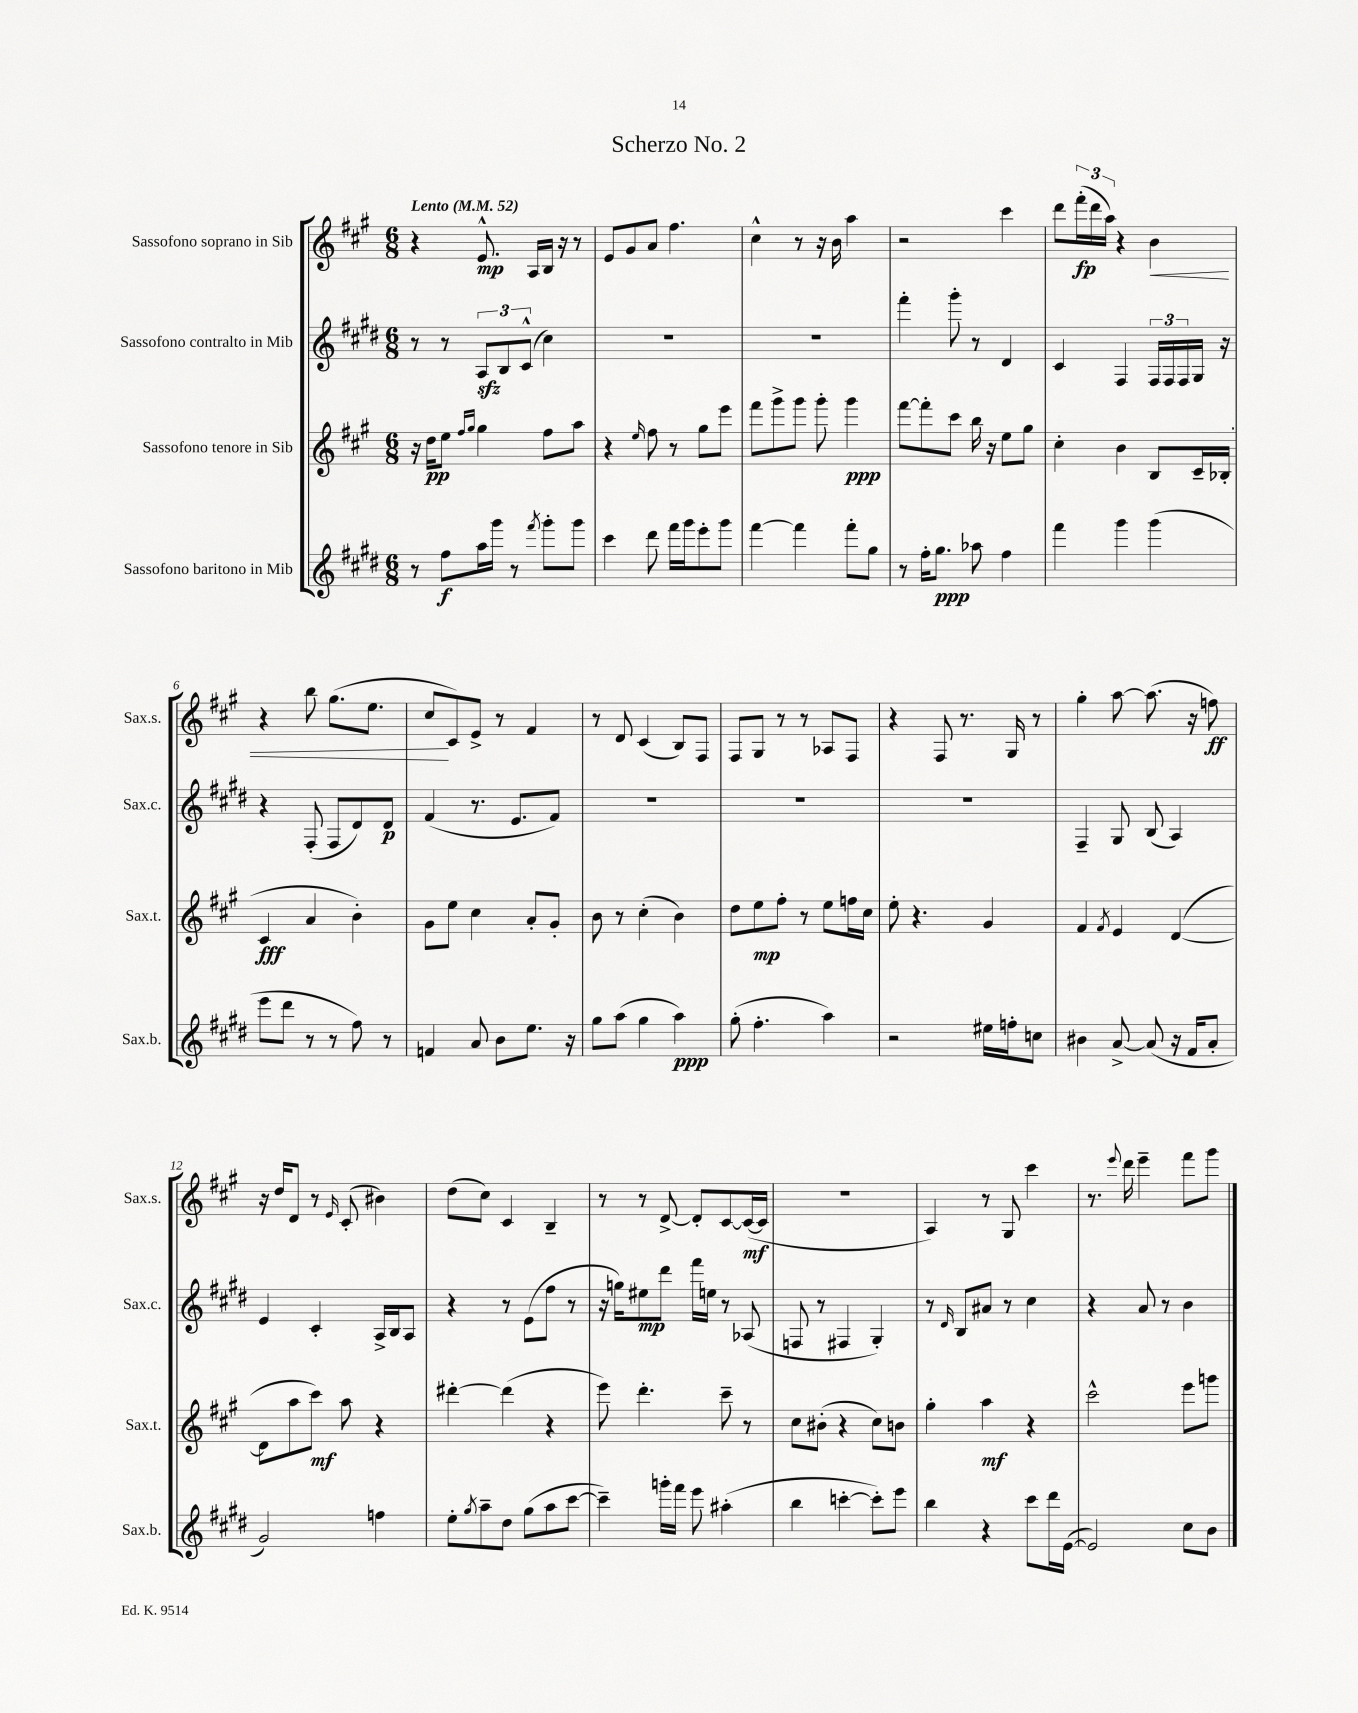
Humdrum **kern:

**kern	**dynam	**kern	**dynam	**kern	**dynam	**kern	**dynam
*part4	*part4	*part3	*part3	*part2	*part2	*part1	*part1
*staff4	*staff4	*staff3	*staff3	*staff2	*staff2	*staff1	*staff1
*I"Sassofono baritono in Mib	*	*I"Sassofono tenore in Sib	*	*I"Sassofono contralto in Mib	*	*I"Sassofono soprano in Sib	*
*I'Sax.b.	*	*I'Sax.t.	*	*I'Sax.c.	*	*I'Sax.s.	*
*clefG2	*	*clefG2	*	*clefG2	*	*clefG2	*
*k[f#c#g#d#]	*	*k[f#c#g#]	*	*k[f#c#g#d#]	*	*k[f#c#g#]	*
*M6/8	*	*M6/8	*	*M6/8	*	*M6/8	*
*MM52	*	*MM52	*	*MM52	*	*MM52	*
=1	=1	=1	=1	=1	=1	=1	=1
!	!	!	!	!	!	!LO:TX:a:B:t=Lento	!
8r	.	16r	.	8r	.	4r	.
.	.	16dd\KL	pp	.	.	.	.
8ff#\L	f	8ee\J	.	8r	.	.	.
.	.	16qqff#/LL	.	.	.	.	.
.	.	16qqgg#/JJ	.	.	.	.	.
16aa\L	.	4gg#\	.	12Azz/L	.	8.e^^/	mp
16ggg#\JJ	.	.	.	.	.	.	.
.	.	.	.	12B/	.	.	.
8r	.	.	.	.	.	.	.
.	.	.	.	(12c#^^/J	.	.	.
.	.	.	.	.	.	16A/LL	.
8qfff#/	.	.	.	.	.	.	.
8ggg#'\L	.	8ff#\L	.	4cc#\)	.	16B/JJ	.
.	.	.	.	.	.	16r	.
8ggg#\J	.	8aa\J	.	.	.	8r	.
=2	=2	=2	=2	=2	=2	=2	=2
4ccc#\	.	4r	.	2.r	.	8e/L	.
.	.	.	.	.	.	8g#/	.
.	.	16qqee/	.	.	.	.	.
8ddd#\	.	8ff#\	.	.	.	8a/J	.
16fff#\LL	.	8r	.	.	.	4.ff#\	.
16ggg#\J	.	.	.	.	.	.	.
8eee'\	.	8gg#\L	.	.	.	.	.
8ggg#\J	.	8eee\J	.	.	.	.	.
=3	=3	=3	=3	=3	=3	=3	=3
[4fff#\	.	8fff#\L	.	2.r	.	4cc#^^\	.
.	.	8ggg#^\	.	.	.	.	.
4fff#\]	.	8ggg#\J	.	.	.	8r	.
.	.	8ggg#'\	.	.	.	16r	.
.	.	.	.	.	.	16b\	.
8fff#'\L	.	4ggg#\	ppp	.	.	4aa\	.
8gg#\J	.	.	.	.	.	.	.
=4	=4	=4	=4	=4	=4	=4	=4
8r	.	[8fff#\L	.	4fff#'\	.	2r	.
16ff#'\KL	.	8fff#'\]	.	.	.	.	.
8.gg#\J	ppp	.	.	.	.	.	.
.	.	8ccc#\J	.	8ggg#'\	.	.	.
8aa-X\	.	16bb\	.	8r	.	.	.
.	.	16r	.	.	.	.	.
4ff#\	.	8ee\L	.	4d#/	.	4ccc#\	.
.	.	8gg#\J	.	.	.	.	.
=5	=5	=5	=5	=5	=5	=5	=5
4fff#\	.	4cc#'\	.	4c#/	.	8ddd\L	.
.	.	.	.	.	.	(24fff#'\L	fp
.	.	.	.	.	.	24ddd\	.
.	.	.	.	.	.	24aa\JJ)	.
4ggg#\	.	4b\	.	4F#/	.	4r	.
!	!	!	!	!	!	!	!LO:HP:b
(4ggg#\	.	8B/L	.	24F#/LL	.	4b\	<
.	.	.	.	24F#/	.	.	.
.	.	.	.	24F#/	.	.	.
.	.	16c#~/L	.	16G#/JJ	.	.	.
.	.	(16B-X'/JJ	.	16r	.	.	.
!!LO:LB:g=z
=6	=6	=6	=6	=6	=6	=6	=6
8eee\L	.	4c#/	fff	4r	.	4r	.
8ddd#\J	.	.	.	.	.	.	.
8r	.	4a/	.	(8F#'/	.	8bb\	.
8r	.	.	.	8F#/L	.	(8.gg#\L	.
8ff#\)	.	4b'\)	.	8d#/)	.	.	.
.	.	.	.	.	.	8.ee\J	.
8r	.	.	.	8d#/J	p	.	.
=7	=7	=7	=7	=7	=7	=7	=7
4fn/	.	8g#\L	.	(4f#/	.	8cc#/L	.
.	.	8ee\J	.	.	.	8c#/)	[
8a/	.	4cc#\	.	8.r	.	8e^/J	.
8b\L	.	.	.	.	.	8r	.
.	.	.	.	8.e/L	.	.	.
8.ee\J	.	8a'/L	.	.	.	4f#/	.
.	.	8g#'/J	.	8f#/J)	.	.	.
16r	.	.	.	.	.	.	.
=8	=8	=8	=8	=8	=8	=8	=8
8gg#\L	.	8b\	.	2.r	.	8r	.
(8aa\J	.	8r	.	.	.	8d/	.
4gg#\	.	(4cc#'\	.	.	.	(4c#/	.
4aa\)	ppp	4b\)	.	.	.	8B/L)	.
.	.	.	.	.	.	8F#/J	.
=9	=9	=9	=9	=9	=9	=9	=9
(8gg#'\	.	8dd\L	.	2.r	.	8F#/L	.
4.ff#'\	.	8ee\	mp	.	.	8G#/J	.
.	.	8ff#'\J	.	.	.	8r	.
.	.	8r	.	.	.	8r	.
4aa\)	.	8ee\L	.	.	.	8A-X/L	.
.	.	16ffn\L	.	.	.	8F#/J	.
.	.	16cc#\JJ	.	.	.	.	.
=10	=10	=10	=10	=10	=10	=10	=10
2r	.	8ee'\	.	2.r	.	4r	.
.	.	4.r	.	.	.	.	.
.	.	.	.	.	.	8F#/	.
.	.	.	.	.	.	8.r	.
16ee#X\LL	.	4g#/	.	.	.	.	.
16ffn'\J	.	.	.	.	.	16G#/	.
8ccn\J	.	.	.	.	.	8r	.
=11	=11	=11	=11	=11	=11	=11	=11
4b#X\	.	4f#/	.	4F#~/	.	4gg#'\	.
.	.	8qf#/	.	.	.	.	.
[8a^/	.	4e/	.	8G#/	.	[8aa\	.
(8a/]	.	.	.	(8B/	.	(8.aa\]	.
16r	.	([4d/	.	4A/)	.	.	.
16f#/KL	.	.	.	.	.	16r	.
8a'/J	.	.	.	.	.	8ffn\)	ff
!!LO:LB:g=z
=12	=12	=12	=12	=12	=12	=12	=12
2g#/)	.	8d\L]	.	4e/	.	16r	.
.	.	.	.	.	.	16dd/KL	.
.	.	8aa\	.	.	.	8d/J	.
.	.	8ccc#\J)	mf	4c#'/	.	8r	.
.	.	.	.	.	.	16qqe/	.
.	.	8aa\	.	.	.	(8c#'/	.
4ffn\	.	4r	.	16A^/LL	.	4b#X\)	.
.	.	.	.	16B/J	.	.	.
.	.	.	.	8A/J	.	.	.
=13	=13	=13	=13	=13	=13	=13	=13
8ee'\L	.	[4ddd#X'\	.	4r	.	(8dd\L	.
8qgg#/	.	.	.	.	.	.	.
8aa~\	.	.	.	.	.	8cc#\J)	.
8dd#\J	.	(4ddd#\]	.	8r	.	4c#/	.
(8gg#\L	.	.	.	(8e\L	.	.	.
8aa\	.	4r	.	8ff#\J	.	4B~/	.
[8ccc#\J	.	.	.	8r	.	.	.
=14	=14	=14	=14	=14	=14	=14	=14
4ccc#~\])	.	8eee\)	.	16r	.	8r	.
.	.	.	.	16ggn\KL)	.	.	.
.	.	4.ddd'\	.	8ee#X\	mp	8r	.
16gggn'\LL	.	.	.	8ddd#\J	.	[8d^/	.
16fff#\JJ	.	.	.	.	.	.	.
8eee\	.	.	.	16fff#\LL	.	8d'/L]	.
.	.	.	.	16een\JJ	.	.	.
(4aa#X'\	.	8ccc#~\	.	8r	.	[8c#/	.
.	.	8r	.	(8A-X/	.	(16c#/L_	mf
.	.	.	.	.	.	16c#/JJ]	.
=15	=15	=15	=15	=15	=15	=15	=15
4bb\	.	8cc#\L	.	8Fn/	.	2.r	.
.	.	(8b#X'\J	.	8r	.	.	.
[4cccn'\	.	4r	.	4F#X/	.	.	.
8ccc'\L])	.	8cc#\L)	.	4G#'/)	.	.	.
8eee\J	.	8bn\J	.	.	.	.	.
=16	=16	=16	=16	=16	=16	=16	=16
4bb\	.	4gg#'\	.	8r	.	4A/)	.
.	.	.	.	16qqd#/	.	.	.
.	.	.	.	8B/L	.	.	.
4r	.	4aa\	mf	8a#X/J	.	8r	.
.	.	.	.	8r	.	8G#/	.
8ccc#\L	.	4r	.	4cc#\	.	4ccc#\	.
16ddd#\L	.	.	.	.	.	.	.
([16e\JJ	.	.	.	.	.	.	.
=17	=17	=17	=17	=17	=17	=17	=17
2e/])	.	2ccc#^^\	.	4r	.	8.r	.
.	.	.	.	.	.	8qqeee/	.
.	.	.	.	.	.	16ddd\	.
.	.	.	.	8a/	.	4eee~\	.
.	.	.	.	8r	.	.	.
8cc#\L	.	8eee\L	.	4b\	.	8fff#\L	.
8b\J	.	8gggn\J	.	.	.	8ggg#\J	.
==	==	==	==	==	==	==	==
*-	*-	*-	*-	*-	*-	*-	*-
